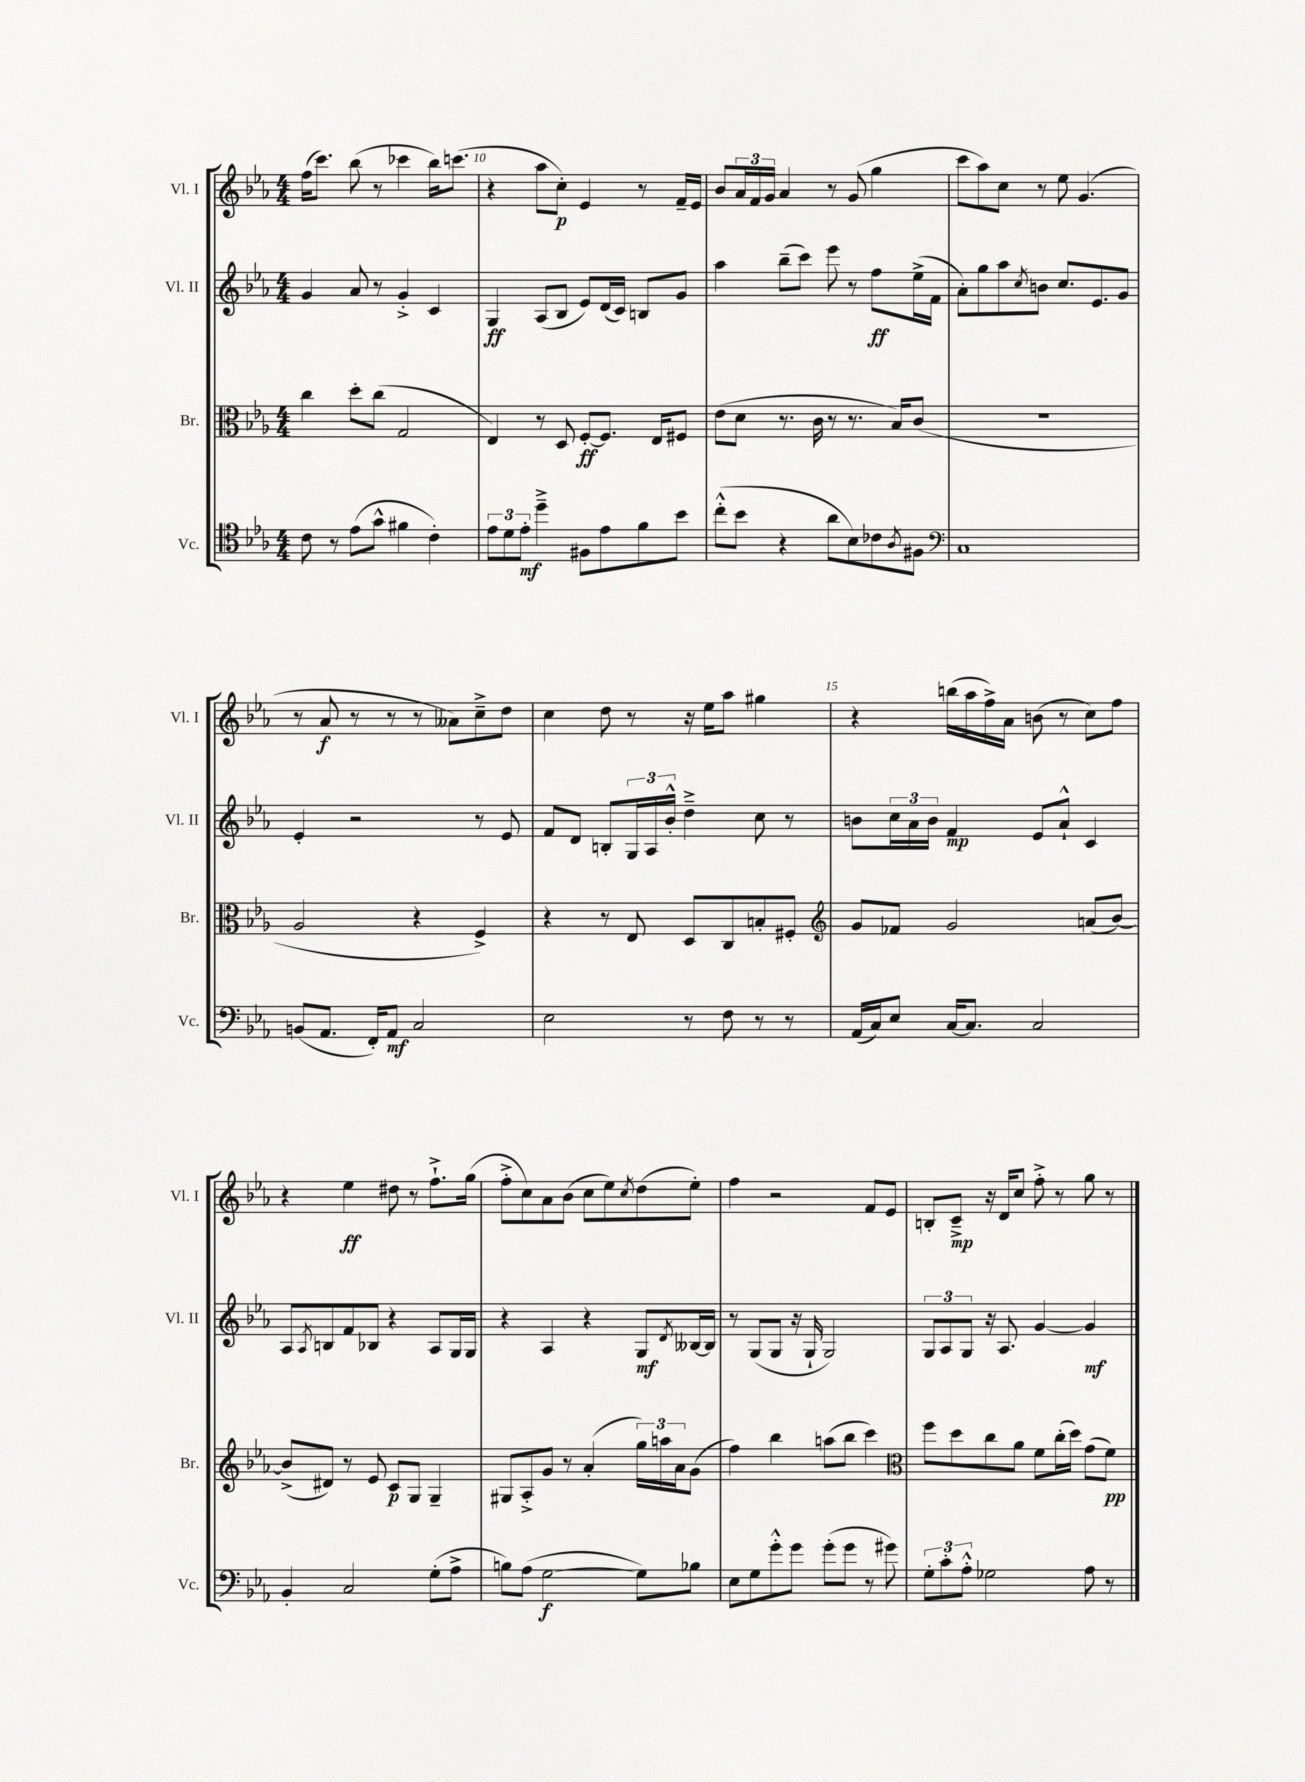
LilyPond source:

<<
\new StaffGroup <<
\new Staff = "s0" \with { instrumentName = "Vl. I" shortInstrumentName = "Vl. I" } {
    \clef treble \key ees \major \numericTimeSignature \time 4/4
    f''16( c'''8.) bes''8( r8 ces'''4 bes''16) c'''8.( |
    r4 aes''8 c''8-.\p) ees'4 r8 f'16-- ees'16 |
    bes'8 \tuplet 3/2 { aes'16 f'16 g'16 } aes'4 r8 g'8( g''4 |
    c'''8 aes''8) c''8 r8 ees''8 g'4.( |
    r8 aes'8\f r8 r8 r8 aeses'8) c''8---> d''8 |
    c''4 d''8 r8 r16 ees''16 aes''8 gis''4 |
    r4 b''16( aes''16 f''16->) aes'16 b'8( r8 c''8) f''8 |
    r4 ees''4\ff dis''8 r8 f''8.-!-> g''16( |
    f''8-.-> c''8) aes'8 bes'8( c''8 ees''8) \acciaccatura { c''8 } d''8( ees''8-.) |
    f''4 r2 f'8 ees'8 |
    b8-. c'8--->\mp r16 d'16 c''8 f''8-.-> r8 g''8 r8 \bar "|." |
}
\new Staff = "s1" \with { instrumentName = "Vl. II" shortInstrumentName = "Vl. II" } {
    \clef treble \key ees \major \numericTimeSignature \time 4/4
    g'4 aes'8 r8 g'4-.-> c'4 |
    g4\ff aes8( bes8 ees'8) d'16( c'16) b8 g'8 |
    aes''4 bes''8--( c'''8) ees'''8 r8 f''8\ff ees''16->( f'16 |
    aes'8-.) g''8 aes''8 \acciaccatura { c''8 } b'8 c''8. ees'8. g'8 |
    ees'4-. r2 r8 ees'8 |
    f'8 d'8 b8-. \tuplet 3/2 { g16 aes16 bes'16-.-^ } d''4---> c''8 r8 |
    b'8 \tuplet 3/2 { c''16 aes'16 b'16 } f'4\mp ees'8 aes'8-!-^ c'4 |
    aes8 \acciaccatura { aes8 } b8 f'8 bes8 r4 aes8 g16 g16 |
    r4 aes4 r4 g8\mf \acciaccatura { d'8 } beses16~ beses16 |
    r8 g8( g8 r16 g16-! g2) |
    \tuplet 3/2 { g8 aes8 g8 } r16 aes8. g'4~ g'4\mf \bar "|." |
}
\new Staff = "s2" \with { instrumentName = "Br." shortInstrumentName = "Br." } {
    \clef alto \key ees \major \numericTimeSignature \time 4/4
    c''4 d''8-. c''8( g2 |
    ees4) r8 d8 f8~-.\ff f8. ees16 fis8 |
    ees'8( d'8 r8. c'16 r8 r8. bes16) c'8( |
    r1 |
    aes2 r4 f4->) |
    r4 r8 ees8 d8 c8 b8-. fis8-. |
    \clef treble g'8 fes'8 g'2 a'8( bes'8~) |
    bes'8->( dis'8) r8 ees'8 c'8\p g8 g4-- |
    gis8 aes8-.-> g'8 r8 aes'4-.( \tuplet 3/2 { g''16) a''16 aes'16 } g'8( |
    f''4) bes''4 a''8( bes''8 c'''4) |
    \clef alto f''8 d''8 c''8 aes'8 f'8 c''16-.( d''16) g'8( f'8\pp) \bar "|." |
}
\new Staff = "s3" \with { instrumentName = "Vc." shortInstrumentName = "Vc." } {
    \clef tenor \key ees \major \numericTimeSignature \time 4/4
    c'8 r8 ees'8( g'8-^ fis'4 c'4-.) |
    \tuplet 3/2 { ees'8 d'8 ees'8-.\mf } d''4---> fis8 ees'8 f'8 bes'8 |
    c''8-.-^( bes'8 r4 aes'8 bes8) ces'8 \acciaccatura { aes8 } fis8 |
    \clef bass c1 |
    b,8( aes,8. f,16-.) aes,8\mf c2 |
    ees2 r8 f8 r8 r8 |
    aes,16( c16) ees8 c16~ c8. c2 |
    bes,4-. c2 g8-.( aes8-> |
    b8) aes8( g2~\f g8) bes8 |
    ees8 g8 g'8-.-^ g'8 g'8-.( g'8 r8 gis'8) |
    \tuplet 3/2 { g8-. c'8-. aes8-.-^ } ges2 aes8 r8 \bar "|." |
}
>>
>>
\layout { \context { \Score currentBarNumber = #9 \override BarNumber.break-visibility = ##(#f #t #t) barNumberVisibility = #(every-nth-bar-number-visible 5) } }
